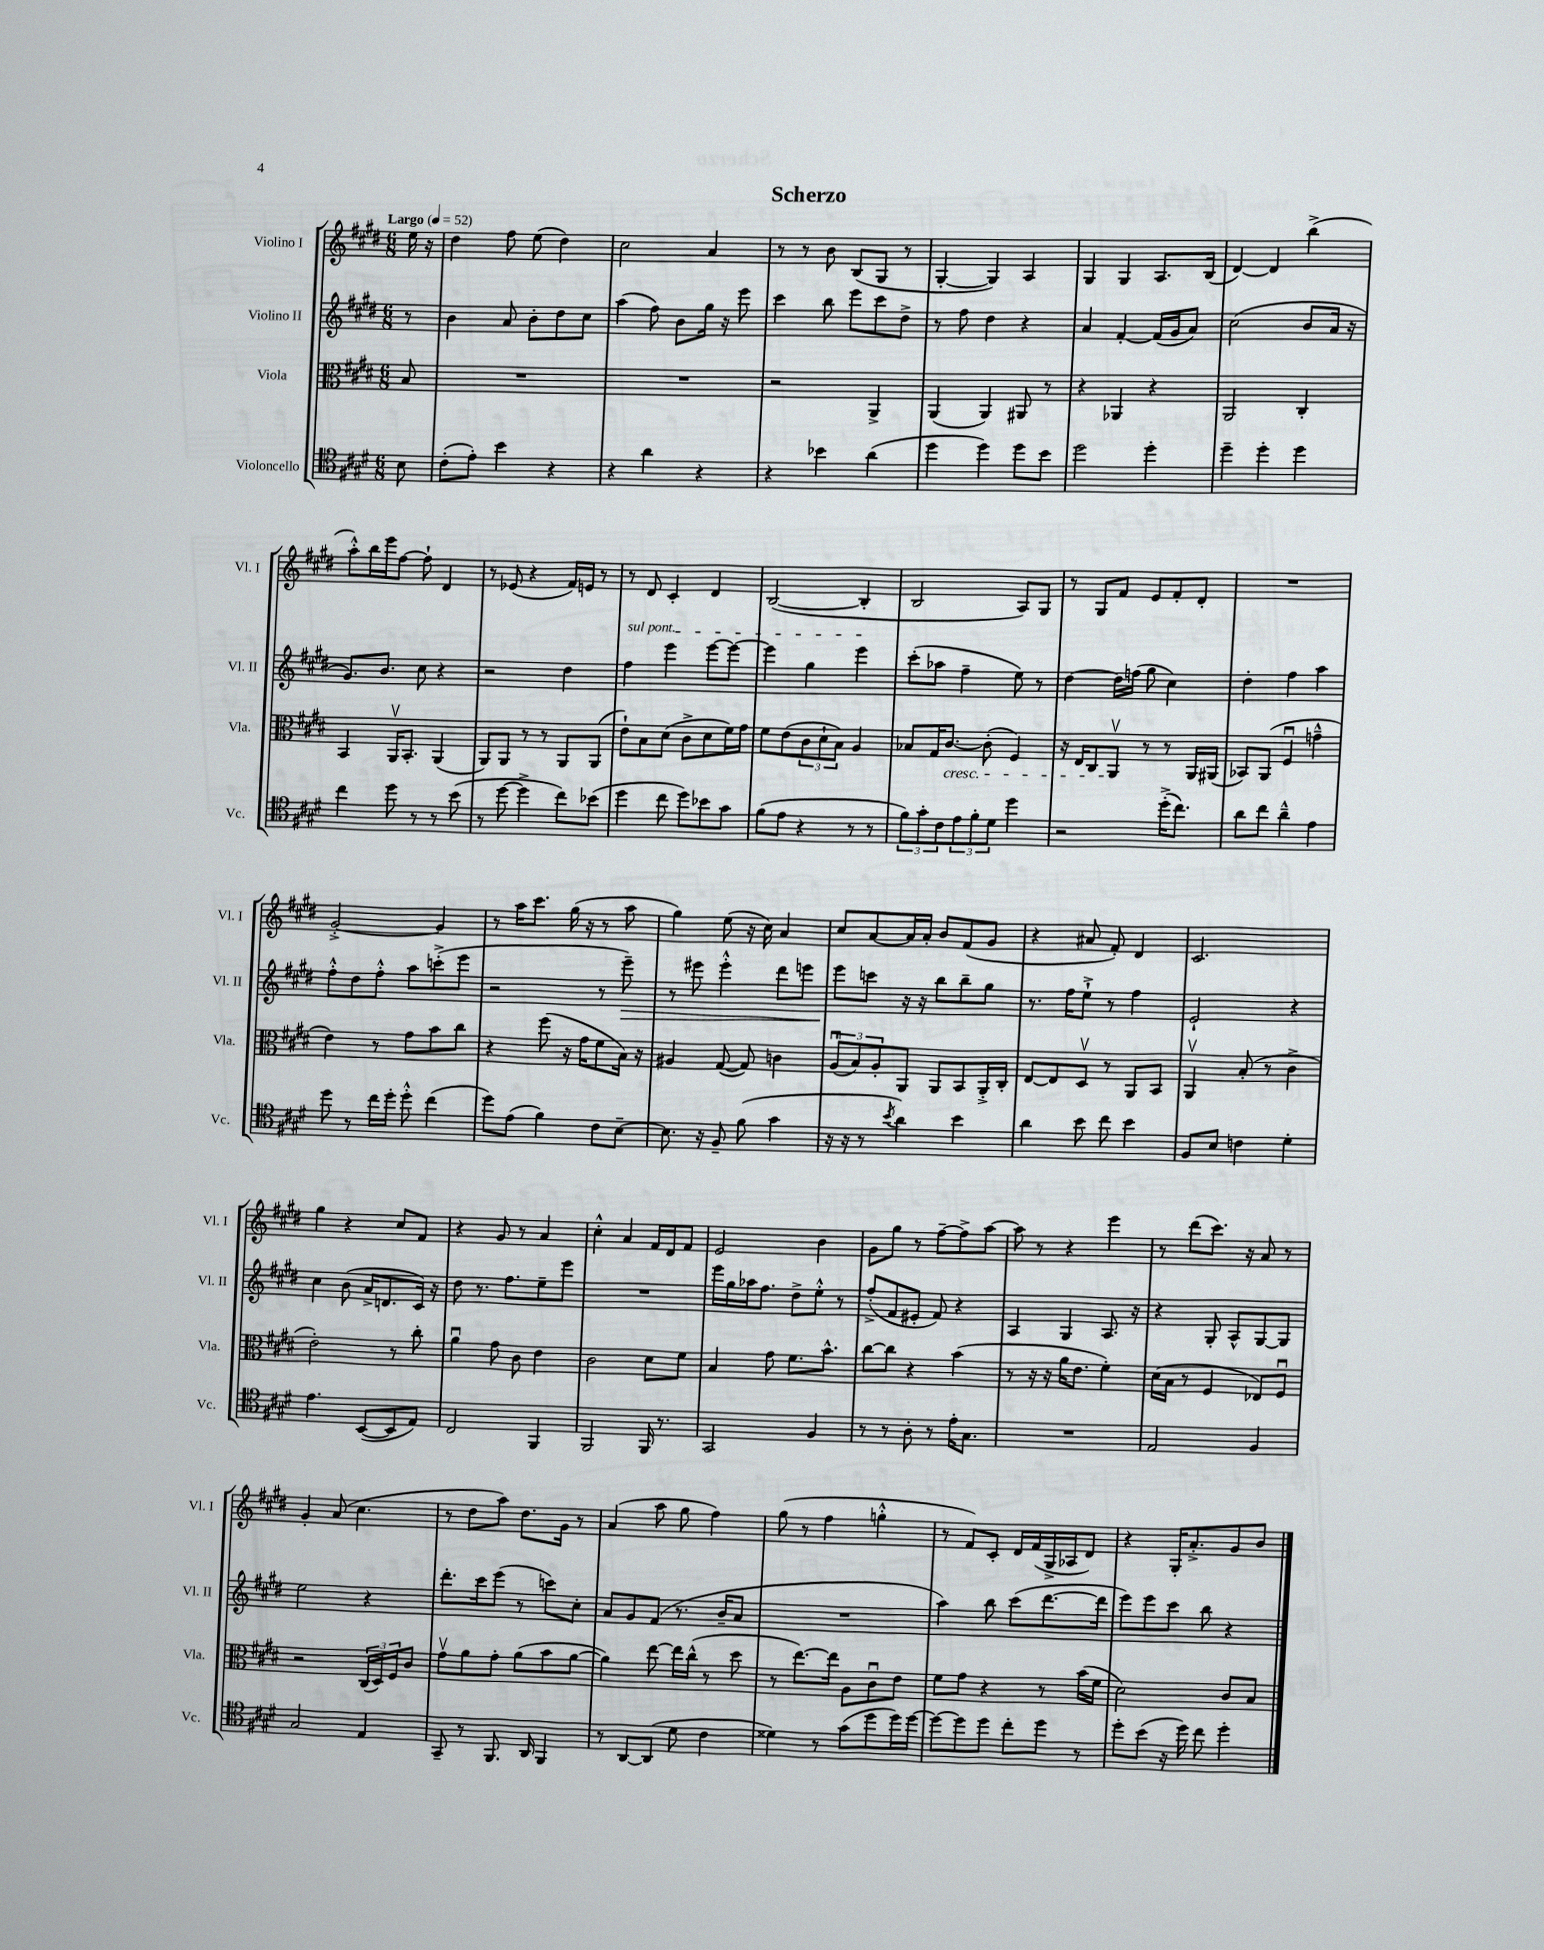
\header { title = "Scherzo" }
<<
\new StaffGroup <<
\new Staff = "s0" \with { instrumentName = "Violino I" shortInstrumentName = "Vl. I" } {
    \clef treble \key e \major \numericTimeSignature \time 6/8 \partial 8 \tempo "Largo" 4 = 52
    e''16 r16 |
    dis''4 fis''8 e''8( dis''4) |
    cis''2 a'4 |
    r8 r8 b'8 b8( gis8 r8 |
    gis4~-. gis4) a4 |
    gis4 gis4 a8. b16( |
    dis'4~) dis'4 b''4->( |
    a''8-.-^) b''16 e'''16 fis''8~ fis''8-! dis'4 |
    r8 ees'8( r4 fis'16) e'16 r8 |
    r8 dis'8 cis'4-. dis'4 |
    b2~( b4-. |
    b2 a8) gis8 |
    r8 gis8 fis'8 e'8 fis'8-. dis'8-. |
    R2. |
    gis'2~-.-> gis'4 |
    r8 a''16 cis'''8. gis''16( r16 r8 a''8 |
    gis''4) e''8( r16 cis''16) a'4 |
    cis''8 a'8~ a'16 a'16-. b'8 fis'8( gis'8 |
    r4 ais'8 fis'8-.) dis'4 |
    cis'2. |
    gis''4 r4 cis''8 fis'8 |
    r4 gis'8 r8 a'4 |
    cis''4-.-^ a'4 fis'16 dis'16 fis'8 |
    e'2 b'4 |
    gis'8 gis''8 r8 fis''8~-- fis''8-> a''8~ |
    a''8 r8 r4 e'''4 |
    r8 dis'''8( cis'''8.) r16 a'8 r8 |
    gis'4-. a'8( cis''4. |
    r8 dis''8 a''8) dis''8. gis'16 r8 |
    a'4( a''8 gis''8 fis''4) |
    gis''8( r8 fis''4 g''4-.-^ |
    r8 fis'8) cis'8-. dis'16 fis'16( gis16-> aes16 dis'8) |
    r4 gis16-. a'8.-.-> gis'8 b'8 \bar "|." |
}
\new Staff = "s1" \with { instrumentName = "Violino II" shortInstrumentName = "Vl. II" } {
    \clef treble \key e \major \numericTimeSignature \time 6/8 \partial 8
    r8 |
    b'4 a'8 b'8-. dis''8 cis''8 |
    a''4( fis''8) b'8 gis''16 r16 e'''8 |
    cis'''4 b''8 e'''8 cis'''8 dis''8-> |
    r8 fis''8 dis''4 r4 |
    a'4 fis'4~-. fis'16( gis'16 a'8) |
    cis''2( b'8 a'16 r16 |
    gis'8.) b'8. cis''8 r4 |
    r2 dis''4 |
    \once \override TextSpanner.bound-details.left.text = \markup { \italic "sul pont." } fis''4\startTextSpan e'''4 e'''8~ e'''8~ |
    e'''4 gis''4 e'''4\stopTextSpan |
    cis'''8-.( aes''8 fis''4-- e''8) r8 |
    dis''4~ dis''16 f''16( gis''8 cis''4) |
    dis''4-. fis''4 a''4 |
    fis''8-.-^ dis''8 fis''8-.-^ a''8 c'''8-.->( e'''8 |
    r2 r8 e'''8--\>) |
    r8 eis'''8 eis'''4-.-^ dis'''8 e'''8 |
    e'''8\! c'''8 r16 r16 b''8 b''8-- gis''8 |
    r8. fis''16 e''8-!-> r8 fis''4 |
    e'2-! r4 |
    cis''4 b'8( a'16-> d'8. cis'16) r16 |
    dis''8 r8. fis''8. e''8-- e'''8 |
    R2. |
    e'''16 gis''16 aes''16 fis''8. dis''8-> e''8-.-^ r8 |
    fis''8-.->( fis'8 eis'8-. fis'8) r4 |
    a4 gis4 a8. r16 |
    r4 gis8-. a8-^ gis8~ gis8 |
    e''2 r4 |
    dis'''8.-. cis'''16 e'''8( r8 c'''8) cis''8-. |
    a'8 gis'8 fis'8( r8. b'16-- a'8 |
    R2. |
    a''4) b''8 cis'''8( dis'''8.~ dis'''16 |
    e'''8) e'''8 cis'''8 b''8 r4 \bar "|." |
}
\new Staff = "s2" \with { instrumentName = "Viola" shortInstrumentName = "Vla." } {
    \clef alto \key e \major \numericTimeSignature \time 6/8 \partial 8
    b8 |
    R2. |
    R2. |
    r2 a,4-> |
    a,4( a,4) ais,8 r8 |
    r4 aes,4 r4 |
    a,2 cis4-. |
    b,4 a,16\upbow b,8.-. a,4( |
    a,8) a,8 r8 r8 a,8 a,8( |
    e'8-!) b8 dis'8( cis'8-> dis'8 fis'16) gis'16 |
    fis'8 e'8( \tuplet 3/2 { cis'8 dis'8-! b8) } a4 |
    bes8 gis16 cis'8.~\cresc cis'8-.( fis4) |
    r16 e16 cis8 a,8\upbow\! r8 r8 a,16 ais,16( |
    bes,8) a,8( fis4\downbow g'4---^ |
    e'4) r8 gis'8 b'8 cis''8 |
    r4 fis''8( r16 gis'16 fis'8 b16) r16 |
    ais4 gis8~( gis8) c'4 |
    \tuplet 3/2 { a8\downbow( b8) a8-. } a,8 a,8 b,8 a,16-.-> cis16-. |
    e8~ e8 dis8\upbow r8 a,8 b,8 |
    a,4\upbow b8-.( r8 cis'4-> |
    e'2-.) r8 cis''8-. |
    a'4\downbow gis'8 cis'8 e'4 |
    cis'2 dis'8 fis'8 |
    b4 gis'8 fis'8. b'8.-^ |
    cis''8~ cis''8 r4 b'4( |
    r8 r16 r16 a'16 e'8. fis'4-.) |
    dis'16( b16 r8 fis4 ees8) fis8\downbow |
    r2 \tuplet 3/2 { cis16( dis16) fis16 } cis'8 |
    gis'8\upbow a'8 gis'8-. a'8( b'8 a'8~ |
    a'4) e''8~ e''16 cis''16-^( r8 dis''8 |
    r8 e''8.~) e''16 a8 cis'8\downbow e'8 |
    fis'8 gis'8 r4 r8 b'16( fis'16 |
    dis'2) cis'8 b8 \bar "|." |
}
\new Staff = "s3" \with { instrumentName = "Violoncello" shortInstrumentName = "Vc." } {
    \clef tenor \key e \major \numericTimeSignature \time 6/8 \partial 8
    b8 |
    cis'8-.( e'8-.) b'4 r4 |
    r4 a'4 r4 |
    r4 bes'4 a'4( |
    dis''4 dis''4) dis''8 b'8 |
    dis''2 dis''4-. |
    dis''4-- dis''4-. dis''4 |
    cis''4 dis''8 r8 r8 b'8( |
    r8 dis''8~ dis''4-> cis''8) bes'8( |
    dis''4 cis''8 dis''8) bes'8 gis'8 |
    fis'8( e'8 r4 r8 r8 |
    \tuplet 3/2 { fis'8) gis'8-. cis'8 } \tuplet 3/2 { e'8 fis'8-. dis'8 } dis''4 |
    r2 dis''16-.->( cis''8.) |
    a'8 cis''8 a'4---^ e'4 |
    dis''8 r8 cis''16 dis''16-. dis''8-.-^ cis''4( |
    dis''8) e'8( fis'4) cis'8 b8~-- |
    b8. r16 fis8-- fis'8( gis'4 |
    r16 r16 r8 \acciaccatura { b'8 } a'4) b'4 |
    a'4 b'8 cis''8 b'4 |
    fis8 b8 c'4 dis'4-. |
    e'4. b,8~( b,8 e8) |
    cis2 fis,4 |
    fis,2 fis,16 r8. |
    gis,2 fis4 |
    r8 r8 a8-. r8 e'16-. gis8. |
    R2. |
    e2 fis4 |
    gis2 e4 |
    gis,8-- r8 fis,8. a,16 fis,4 |
    r8 a,8~ a,8( dis'8 cis'4 |
    disis'4) r8 gis'8( dis''8 dis''16) dis''16~ |
    dis''8~ dis''8 dis''8 cis''8-. dis''8 r8 |
    dis''8-. b'8( r16 dis''16) cis''8 dis''4-. \bar "|." |
}
>>
>>
\layout { \context { \Score \remove "Bar_number_engraver" } }
